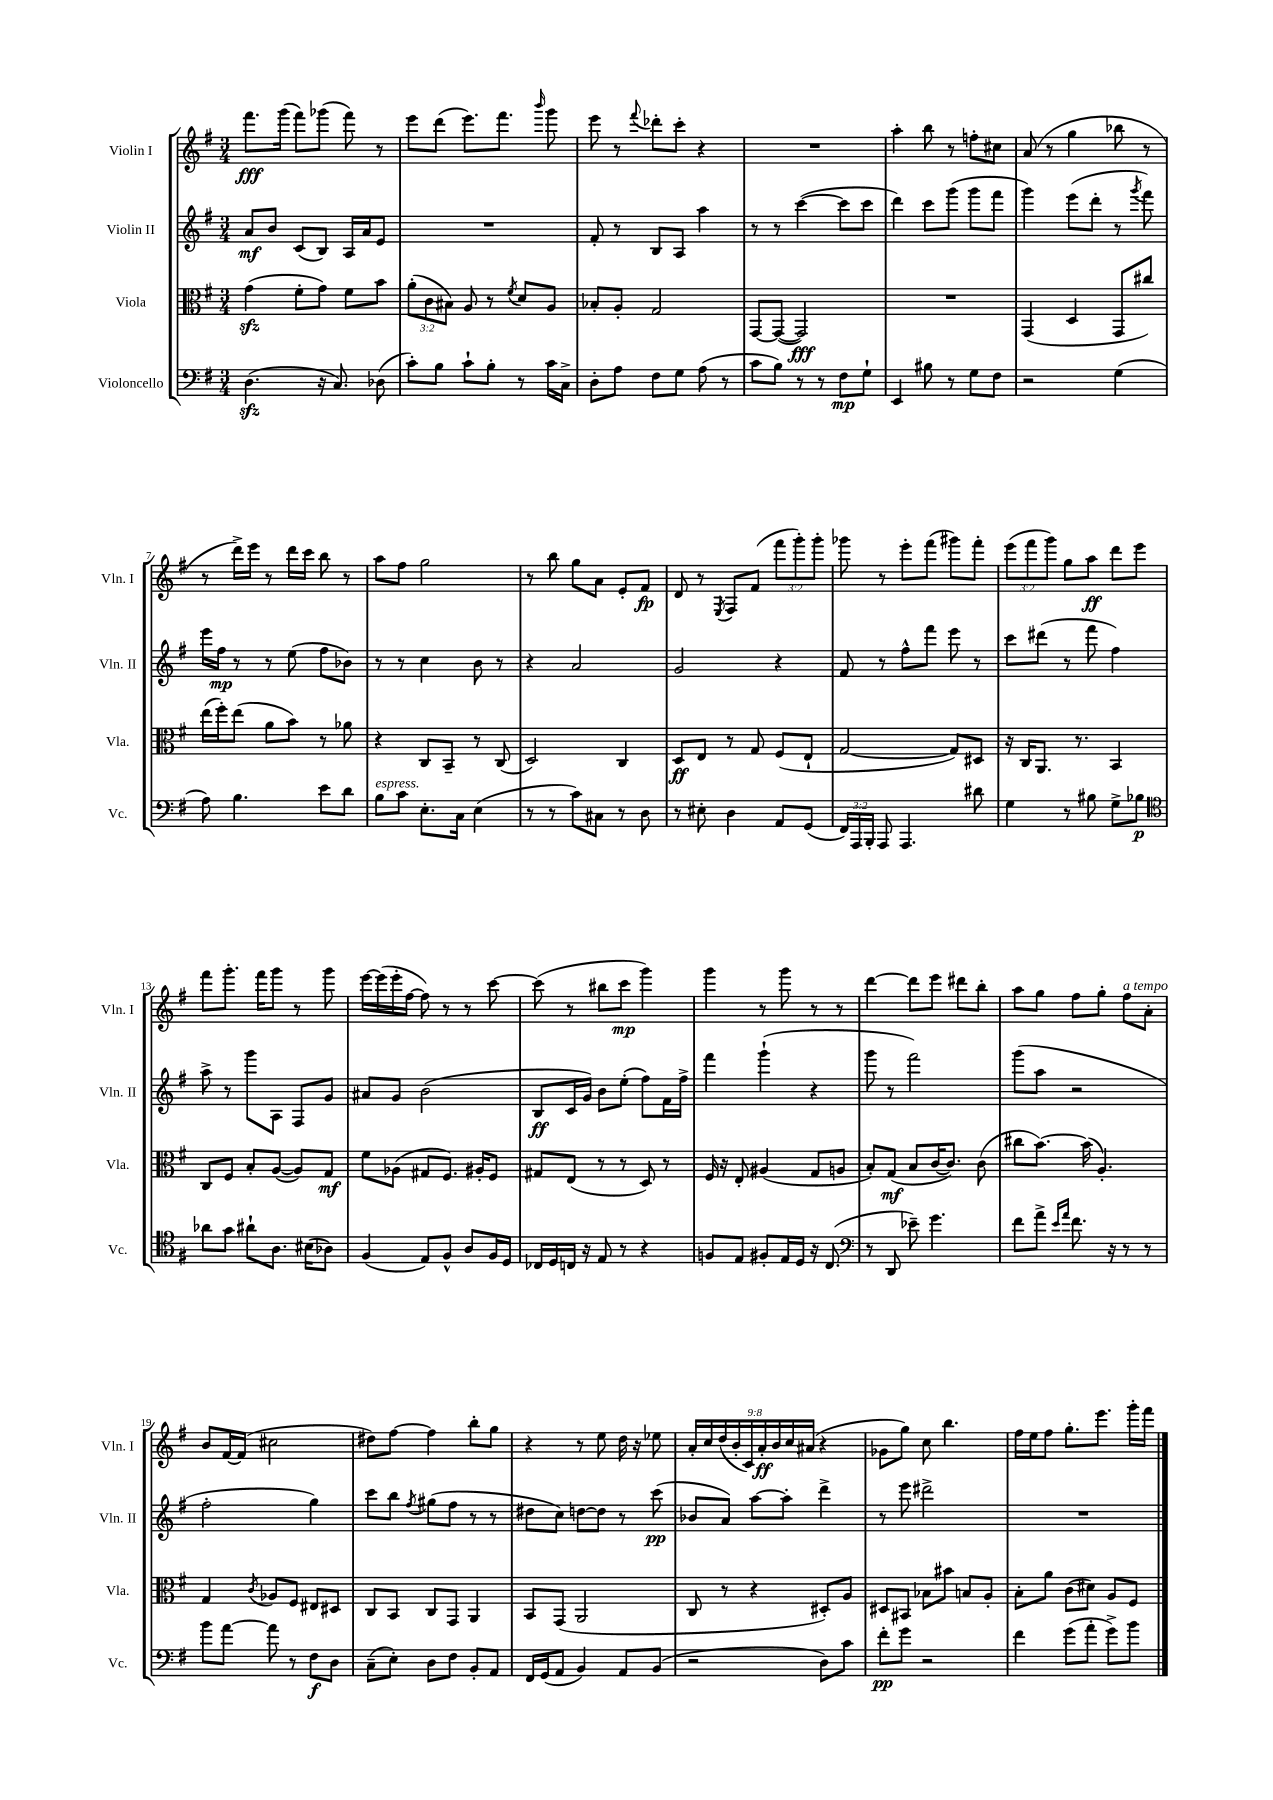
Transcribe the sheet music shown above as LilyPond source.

<<
\new StaffGroup <<
\new Staff = "s0" \with { instrumentName = "Violin I" shortInstrumentName = "Vln. I" } {
    \clef treble \key g \major \numericTimeSignature \time 3/4 \override Staff.TupletNumber.text = #tuplet-number::calc-fraction-text
    \autoBeamOff fis'''8.[\fff g'''16]( fis'''8[) ges'''8]( fis'''8) r8 |
    e'''8[ d'''8]( e'''8.[) fis'''8.] \grace { b'''16 } g'''8 |
    e'''8 r8 \appoggiatura { fis'''8 } des'''8[-. c'''8]-. r4 |
    R2. |
    a''4-. b''8 r8 f''8[-. cis''8] |
    a'8( r8 g''4 bes''8 r8 |
    r8 d'''16[->) e'''16] r8 d'''16[ c'''16] b''8 r8 |
    a''8[ fis''8] g''2 |
    r8 b''8 g''8[ a'8] e'8[-. fis'8]\fp |
    d'8 r8 \acciaccatura { e8 } fis8[ fis'8]( \tuplet 3/2 { fis'''8[ g'''8-.) g'''8]-. } |
    ges'''8 r8 e'''8[-. fis'''8]( gis'''8[) fis'''8]-. |
    \tuplet 3/2 { e'''8[( fis'''8 g'''8]) } g''8[ a''8]\ff d'''8[ e'''8] |
    fis'''8[ g'''8.]-. fis'''16[ g'''8] r8 g'''8 |
    e'''16[~ e'''16( e'''16-. fis''16]~ fis''8) r8 r8 c'''8~ |
    c'''8( r8 bis''8[ c'''8]\mp g'''4) |
    g'''4 r8 g'''8 r8 r8 |
    d'''4~ d'''8[ e'''8] dis'''8[ b''8]-. |
    a''8[ g''8] fis''8[ g''8]-. fis''8[^\markup { \italic "a tempo" } a'8]-. |
    b'8[ fis'16~ fis'16]( cis''2 |
    dis''8[) fis''8]~ fis''4 b''8[-. g''8] |
    r4 r8 e''8 d''16 r16 ees''8 |
    \tuplet 9/8 { a'16[-. c''16 d''16( b'16-. c'16) a'16-.\ff b'16 c''16 ais'16]( } r4 |
    ges'8[ g''8]) c''8 b''4. |
    fis''16[ e''16 fis''8] g''8.[-. e'''8.] g'''16[-. fis'''16] \bar "|." |
}
\new Staff = "s1" \with { instrumentName = "Violin II" shortInstrumentName = "Vln. II" } {
    \clef treble \key g \major \numericTimeSignature \time 3/4
    \autoBeamOff a'8[\mf b'8] c'8[( b8]) a16[ a'16 e'8] |
    R2. |
    fis'8-. r8 b8[ a8] a''4 |
    r8 r8 c'''4~( c'''8[ c'''8] |
    d'''4) c'''8[ g'''8]( g'''8[ fis'''8] |
    g'''4) e'''8[( d'''8]-. r8 \acciaccatura { g'''8 } fis'''8) |
    e'''16[ fis''16]\mp r8 r8 e''8( fis''8[ bes'8]) |
    r8 r8 c''4 b'8 r8 |
    r4 a'2 |
    g'2 r4 |
    fis'8 r8 fis''8[-^ fis'''8] e'''8 r8 |
    c'''8[ dis'''8]( r8 fis'''8 fis''4) |
    a''8-> r8 g'''8[ a8] fis8[ g'8] |
    ais'8[ g'8] b'2( |
    b8[\ff c'16 g'16]) b'8[ e''8]-.( fis''8[) fis'16 fis''16]-> |
    fis'''4 g'''4-!( r4 |
    g'''8 r8 fis'''2) |
    g'''8[( a''8] r2 |
    fis''2-. g''4) |
    c'''8[ b''8] \acciaccatura { fis''8 } gis''8[( fis''8] r8 r8 |
    dis''8[ c''8]) d''8[~ d''8] r8 c'''8\pp( |
    bes'8[ a'8]) a''8[~ a''8]-. d'''4-> |
    r8 e'''8 dis'''2-> |
    R2. \bar "|." |
}
\new Staff = "s2" \with { instrumentName = "Viola" shortInstrumentName = "Vla." } {
    \clef alto \key g \major \numericTimeSignature \time 3/4 \override Staff.TupletNumber.text = #tuplet-number::calc-fraction-text
    \autoBeamOff g'4\sfz( fis'8[-. g'8]) fis'8[ b'8] |
    \tuplet 3/2 { a'8[-.( c'8 bis8]) } a8 r8 \acciaccatura { fis'8 } d'8[ a8] |
    bes8[-. a8]-. g2 |
    g,8[~ g,8]~( g,2\fff) |
    R2. |
    g,4( d4 g,8[ cis''8]) |
    e''16[( fis''16-.) e''8]( a'8[ b'8]) r8 aes'8 |
    r4 c8[ b,8]-- r8 c8( |
    d2) c4 |
    d8[\ff e8] r8 g8 fis8[( e8]-! |
    g2~ g8[) dis8] |
    r16 c16[ a,8.] r8. b,4 |
    c8[ fis8] b8[-. a8]~( a8[) g8]\mf |
    fis'8[ aes8]( gis8[ fis8.]) ais16[-. fis8] |
    gis8[ e8]( r8 r8 d8) r8 |
    fis16 r16 e8-. ais4( g8[ a8] |
    b8[-.) g8]\mf( b8[ c'16~ c'8.]) c'8( |
    cis''8[ b'8.]~) b'16( a4.-.) |
    g4 \acciaccatura { c'8 } aes8[ fis8] eis8[ dis8] |
    c8[ b,8] c8[ g,8] a,4 |
    b,8[ g,8]( a,2 |
    c8 r8 r4 dis8[-.) a8] |
    dis8[ bis,8] bes8[ bis'8] b8[ a8]-. |
    b8[-. a'8] c'8[( dis'8]) a8[ fis8] \bar "|." |
}
\new Staff = "s3" \with { instrumentName = "Violoncello" shortInstrumentName = "Vc." } {
    \clef bass \key g \major \numericTimeSignature \time 3/4 \override Staff.TupletNumber.text = #tuplet-number::calc-fraction-text
    \autoBeamOff d4.\sfz( r16 c8.) des8( |
    c'8[-.) b8] c'8[-! b8]-. r8 c'16[ c16]-> |
    d8[-. a8] fis8[ g8] a8( r8 |
    c'8[ b8]) r8 r8 fis8[\mp g8]-! |
    e,4 bis8 r8 g8[ fis8] |
    r2 g4( |
    a8) b4. e'8[ d'8] |
    b8[^\markup { \italic "espress." } c'8] e8.[-. c16] e4( |
    r8 r8 c'8[) cis8] r8 d8 |
    r8 eis8-. d4 a,8[ g,8]( |
    \tuplet 3/2 { fis,16[) a,,16 b,,16]-. } a,,8 a,,4. dis'8 |
    g4 r8 bis8 g8[-> bes8]\p |
    \clef tenor aes'8[ g'8] ais'8[-! a8.] bis16[( aes8]) |
    fis4( e8[) fis8]-^ a8[ fis16 d16] |
    ces16[ d16 c16] r16 e8 r8 r4 |
    f8[ e8] fis8[-. e16 d16] r16 c8.( |
    \clef bass r8 d,8 ees'8--) g'4. |
    fis'8[ a'8]-> \grace { e'16[ a'16] } fis'8. r16 r8 r8 |
    b'8[ a'8]~ a'8 r8 fis8[\f d8] |
    c8[--( e8]-.) d8[ fis8] b,8[-. a,8] |
    fis,16[ g,16( a,8] b,4) a,8[ b,8]( |
    r2 d8[) c'8] |
    fis'8[-.\pp g'8] r2 |
    fis'4 g'8[( a'8]-. g'8[->) b'8] \bar "|." |
}
>>
>>
